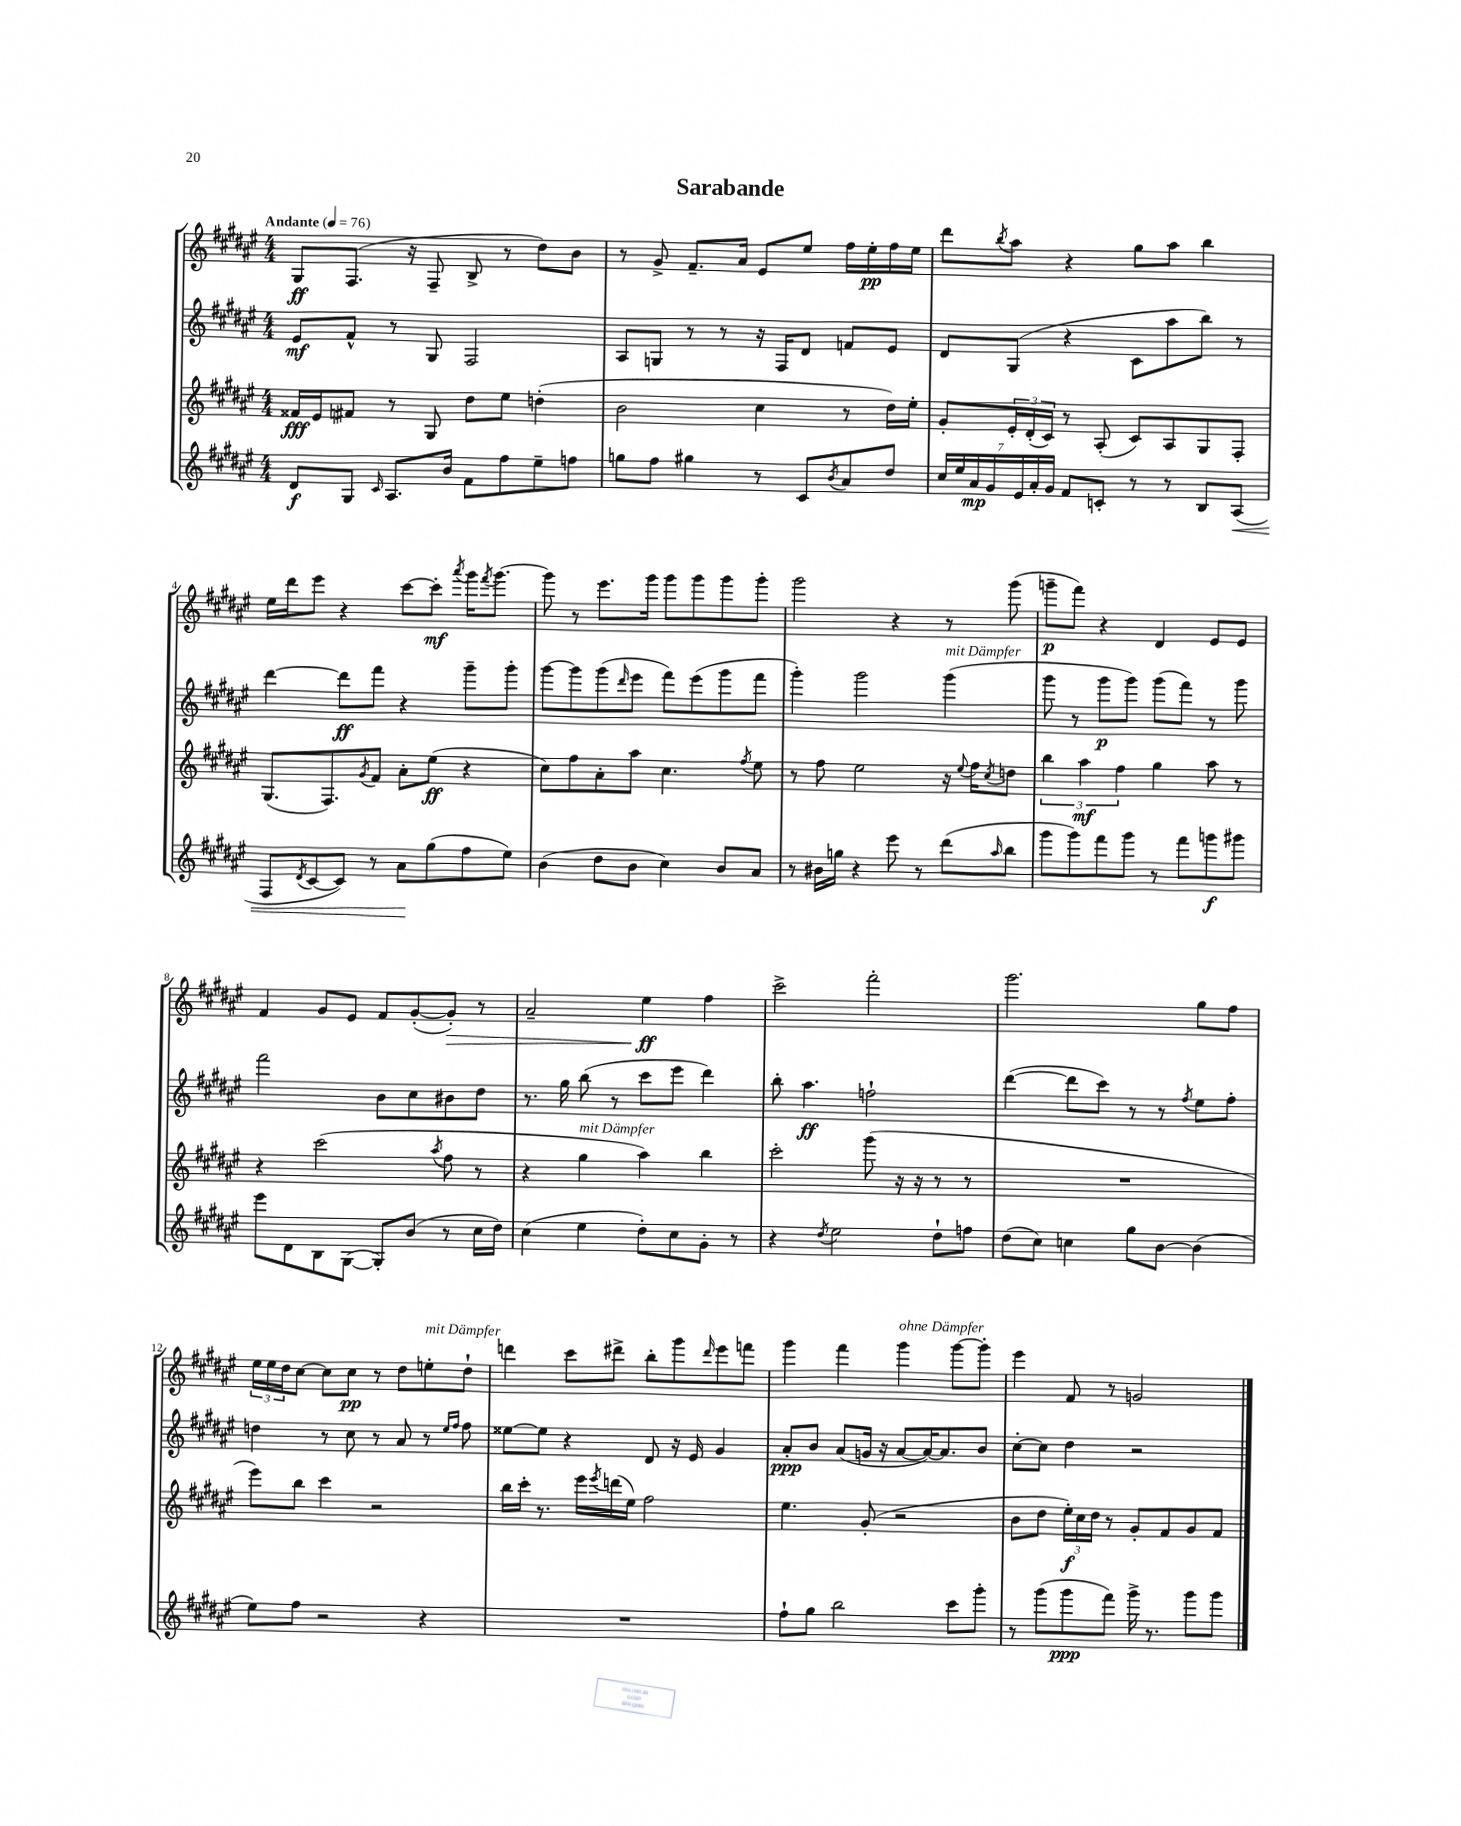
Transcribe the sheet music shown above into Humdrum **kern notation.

**kern	**dynam	**kern	**dynam	**kern	**dynam	**kern	**dynam
*part4	*part4	*part3	*part3	*part2	*part2	*part1	*part1
*staff4	*staff4	*staff3	*staff3	*staff2	*staff2	*staff1	*staff1
*clefG2	*	*clefG2	*	*clefG2	*	*clefG2	*
*k[f#c#g#d#a#e#]	*	*k[f#c#g#d#a#e#]	*	*k[f#c#g#d#a#e#]	*	*k[f#c#g#d#a#e#]	*
*M4/4	*	*M4/4	*	*M4/4	*	*M4/4	*
*MM76	*	*MM76	*	*MM76	*	*MM76	*
=1	=1	=1	=1	=1	=1	=1	=1
!	!	!	!	!	!	!LO:TX:a:B:t=Andante	!
8d#/L	f	16f##X/LL	fff	8e#/L	mf	8G#/L	ff
.	.	16e#/J	.	.	.	.	.
8G#/J	.	8f#X/J	.	8f#^^/J	.	(8.F#/J	.
16qqc#/	.	.	.	.	.	.	.
8.A#/L	.	8r	.	8r	.	.	.
.	.	.	.	.	.	16r	.
.	.	8G#/	.	8G#/	.	8F#~/	.
16b/Jk	.	.	.	.	.	.	.
8f#\L	.	8dd#\L	.	2F#/	.	8B^/	.
8ff#\	.	8ee#\J	.	.	.	8r	.
8ee#~\	.	(4ddn'\	.	.	.	8dd#\L)	.
8ffn\J	.	.	.	.	.	8b\J	.
=2	=2	=2	=2	=2	=2	=2	=2
8ggn\L	.	2b\	.	8A#/L	.	8r	.
8ff#\J	.	.	.	8Gn/J	.	8g#^/	.
4gg#X\	.	.	.	8r	.	8.f#~/L	.
.	.	.	.	8r	.	.	.
.	.	.	.	.	.	16a#/Jk	.
8r	.	4cc#\	.	16r	.	8e#/L	.
.	.	.	.	16F#/KL	.	.	.
8c#/L	.	.	.	8d#/J	.	8ee#/J	.
8qb/	.	.	.	.	.	.	.
8a#/	.	8r	.	8fn/L	.	16ff#\LL	.
.	.	.	.	.	.	16ee#'\	pp
8dd#/J	.	16dd#\LL)	.	8e#/J	.	16ff#\	.
.	.	16ee#'\JJ	.	.	.	16ee#\JJ	.
=3	=3	=3	=3	=3	=3	=3	=3
28cc#/LL	.	8g#'/L	.	8d#/L	.	8ddd#\L	.
28ee#/	.	.	.	.	.	.	.
28a#/	mp	.	.	.	.	.	.
28g#/	.	.	.	.	.	.	.
.	.	.	.	.	.	8qbb/	.
.	.	24e#'/L	.	(8G#/J	.	8aa#\J	.
28e#/	.	.	.	.	.	.	.
.	.	(24d#'/	.	.	.	.	.
28a#'/	.	.	.	.	.	.	.
.	.	24c#/JJ)	.	.	.	.	.
28g#/JJ	.	.	.	.	.	.	.
8f#/L	.	8r	.	4r	.	4r	.
8cn'/J	.	(8A#'/	.	.	.	.	.
8r	.	8c#/L)	.	8c#\L	.	8gg#\L	.
8r	.	8A#/	.	8aa#\	.	8aa#\J	.
8B/L	.	8G#/	.	8bb\J)	.	4bb\	.
!	!LO:HP:b	!	!	!	!	!	!
(8A#/J	<	8F#'/J	.	8r	.	.	.
!!LO:LB:g=z
=4	=4	=4	=4	=4	=4	=4	=4
8F#/L	.	(8.G#/L	.	[4ddd#\	.	16ee#\LL	.
.	.	.	.	.	.	16ddd#\J	.
8qd#/	.	.	.	.	.	.	.
[8c#/	.	.	.	.	.	8eee#\J	.
.	.	8.F#/)	.	.	.	.	.
8c#/J])	.	.	.	8ddd#\L]	ff	4r	.
.	.	8qg#/	.	.	.	.	.
8r	.	8f#/J	.	8fff#\J	.	.	.
8a#\L	.	8a#'\L	.	4r	.	[8ccc#\L	.
(8gg#\	[	(8ee#\J	ff	.	.	8ccc#'\J]	mf
.	.	.	.	.	.	8qaaa#/	.
8ff#\	.	4r	.	8ggg#~\L	.	16ggg#\KL	.
.	.	.	.	.	.	8qfff#/	.
.	.	.	.	.	.	[8.ggg#\J	.
8ee#\J)	.	.	.	8ggg#'\J	.	.	.
=5	=5	=5	=5	=5	=5	=5	=5
(4b\	.	8cc#\L)	.	[8ggg#\L	.	8ggg#\]	.
.	.	8ff#\	.	8ggg#\]	.	8r	.
8dd#\L	.	8a#'\	.	(8ggg#\	.	8.eee#\L	.
.	.	.	.	16qqddd#/	.	.	.
8b\J	.	8aa#\J	.	8eee#\J	.	.	.
.	.	.	.	.	.	16ggg#\Jk	.
4cc#\)	.	4.cc#\	.	8fff#\L)	.	8ggg#\L	.
.	.	.	.	(8eee#\	.	8ggg#\	.
8b/L	.	.	.	8ggg#\	.	8ggg#\	.
.	.	8qff#/	.	.	.	.	.
8a#/J	.	8ee#\	.	8fff#\J	.	8ggg#'\J	.
=6	=6	=6	=6	=6	=6	=6	=6
8r	.	8r	.	4ggg#'\)	.	2ggg#\	.
16b#X\LL	.	8ff#\	.	.	.	.	.
16ggn\JJ	.	.	.	.	.	.	.
4r	.	2ee#\	.	2ggg#\	.	.	.
8eee#\	.	.	.	.	.	4r	.
8r	.	.	.	.	.	.	.
!	!	!	!	!LO:TX:a:i:t=mit Dämpfer	!	!	!
(8ddd#\L	.	16r	.	(4ggg#\	.	8r	.
.	.	8qqee#/	.	.	.	.	.
.	.	16ff#\KL	.	.	.	.	.
16qqaa#/	.	8qcc#/	.	.	.	.	.
8bb\J	.	8ddn\J	.	.	.	(8ggg#\	.
=7	=7	=7	=7	=7	=7	=7	=7
8ggg#\L	.	6bb\	.	8ggg#\	.	8gggn~\L	p
8ggg#\)	.	.	.	8r	.	8fff#\J)	.
.	.	6aa#\	mf	.	.	.	.
8fff#\	.	.	.	8ggg#\L	p	4r	.
.	.	6ff#\	.	.	.	.	.
8ggg#\J	.	.	.	8ggg#\J)	.	.	.
8r	.	4gg#\	.	(8ggg#\L	.	4d#/	.
8fff#\L	.	.	.	8fff#\J)	.	.	.
8gggn\	f	8aa#\	.	8r	.	8e#/L	.
8ggg#X\J	.	8r	.	8ggg#\	.	8e#/J	.
!!LO:LB:g=z
=8	=8	=8	=8	=8	=8	=8	=8
8eee#\L	.	4r	.	2fff#\	.	4f#/	.
8d#\	.	.	.	.	.	.	.
8B\	.	(2ccc#\	.	.	.	8g#/L	.
([8G#\J	.	.	.	.	.	8e#/J	.
8G#'/L])	.	.	.	8b\L	.	8f#/L	.
(8b/J	.	.	.	8cc#\	.	([8g#'/	.
.	.	8qaa#/	.	.	.	.	.
!	!	!	!	!	!	!	!LO:HP:b
8r	.	8ff#\	.	8b#X\	.	8g#'/J])	>
16cc#\LL	.	8r	.	8dd#\J	.	8r	.
16dd#\JJ)	.	.	.	.	.	.	.
=9	=9	=9	=9	=9	=9	=9	=9
(4cc#\	.	4r	.	8.r	.	2a#~/	.
.	.	.	.	16gg#\	.	.	.
!	!	!LO:TX:a:i:t=mit Dämpfer	!	!	!	!	!
4ee#\	.	4gg#\	.	(8bb\	.	.	.
.	.	.	.	8r	.	.	.
8dd#'\L)	.	4aa#\)	.	8ccc#\L	.	4ee#\	ff
8cc#\	.	.	.	8eee#\J	.	.	.
8g#'\J	.	4bb\	.	4ddd#\)	.	4ff#\	]
8r	.	.	.	.	.	.	.
=10	=10	=10	=10	=10	=10	=10	=10
4r	.	2ccc#'\	.	8bb'\	.	2ccc#^\	.
.	.	.	.	4.aa#\	ff	.	.
8qdd#/	.	.	.	.	.	.	.
2ee#\	.	.	.	.	.	.	.
.	.	(8ggg#\	.	2ffn`\	.	2fff#'\	.
.	.	16r	.	.	.	.	.
.	.	16r	.	.	.	.	.
8dd#`\L	.	8r	.	.	.	.	.
8ffn\J	.	8r	.	.	.	.	.
=11	=11	=11	=11	=11	=11	=11	=11
(8dd#\L	.	1r	.	([4ddd#\	.	2.ggg#\	.
8cc#\J)	.	.	.	.	.	.	.
4ccn\	.	.	.	8ddd#\L]	.	.	.
.	.	.	.	8ccc#\J)	.	.	.
8gg#\L	.	.	.	8r	.	.	.
[8b\J	.	.	.	8r	.	.	.
.	.	.	.	8qff#/	.	.	.
(4b\]	.	.	.	8ee#\L	.	8gg#\L	.
.	.	.	.	8ff#'\J	.	8ff#\J	.
!!LO:LB:g=z
=12	=12	=12	=12	=12	=12	=12	=12
8ee#\L)	.	8eee#\L)	.	4ddn\	.	24ee#\LL	.
.	.	.	.	.	.	24ee#\	.
.	.	.	.	.	.	24dd#\J	.
8ff#\J	.	8bb\J	.	.	.	[8cc#\J	.
2r	.	4ccc#\	.	8r	.	8cc#\L]	.
.	.	.	.	8cc#\	.	8cc#\J	pp
.	.	2r	.	8r	.	8r	.
.	.	.	.	8a#/	.	8dd#\L	.
!	!	!	!	!	!	!LO:TX:a:i:t=mit Dämpfer	!
4r	.	.	.	8r	.	8een'\	.
.	.	.	.	16qqee#/LL	.	.	.
.	.	.	.	16qqff#/JJ	.	.	.
.	.	.	.	8ff#\	.	8dd#`\J	.
=13	=13	=13	=13	=13	=13	=13	=13
1r	.	16bb\LL	.	[8ee##X\L	.	4dddn\	.
.	.	16ccc#'\JJ	.	.	.	.	.
.	.	8.r	.	8ee##\J]	.	.	.
.	.	.	.	4r	.	8ccc#\L	.
.	.	16eee#\LL	.	.	.	.	.
.	.	8qeee#/	.	.	.	.	.
.	.	(16dddn\	.	.	.	8ddd#X^\J	.
.	.	16ee#\JJ)	.	.	.	.	.
.	.	2ff#\	.	8d#/	.	8bb'\L	.
.	.	.	.	16r	.	8ggg#\	.
.	.	.	.	16e#/	.	.	.
.	.	.	.	.	.	16qqddd#/	.
.	.	.	.	4g#/	.	8eee#\	.
.	.	.	.	.	.	8fffn\J	.
=14	=14	=14	=14	=14	=14	=14	=14
8ff#`\L	.	4.ee#\	.	8a#'/L	ppp	4ggg#\	.
8gg#\J	.	.	.	8b/J	.	.	.
2bb\	.	.	.	(8a#/L	.	4fff#\	.
.	.	(8g#'/	.	16gn/Jk	.	.	.
.	.	.	.	16r	.	.	.
!	!	!	!	!	!	!LO:TX:a:i:t=ohne Dämpfer	!
.	.	2r	.	[8a#/L	.	4ggg#\	.
.	.	.	.	16a#/K_)	.	.	.
.	.	.	.	8.a#/]	.	.	.
8ccc#\L	.	.	.	.	.	[8ggg#\L	.
8ggg#'\J	.	.	.	8b/J	.	8ggg#'\J]	.
=15	=15	=15	=15	=15	=15	=15	=15
8r	.	8b\L	.	[8cc#'\L	.	4eee#\	.
(8ggg#\L	.	8dd#\J	.	8cc#\J]	.	.	.
8ggg#\	ppp	24ee#'\LL)	f	4dd#\	.	8f#/	.
.	.	24cc#\	.	.	.	.	.
.	.	24dd#\JJ	.	.	.	.	.
8fff#\J)	.	8r	.	.	.	8r	.
16ggg#^\	.	8g#'/L	.	2r	.	2gn/	.
8.r	.	.	.	.	.	.	.
.	.	8f#/	.	.	.	.	.
8ggg#\L	.	8g#/	.	.	.	.	.
8ggg#\J	.	8f#/J	.	.	.	.	.
==	==	==	==	==	==	==	==
*-	*-	*-	*-	*-	*-	*-	*-
